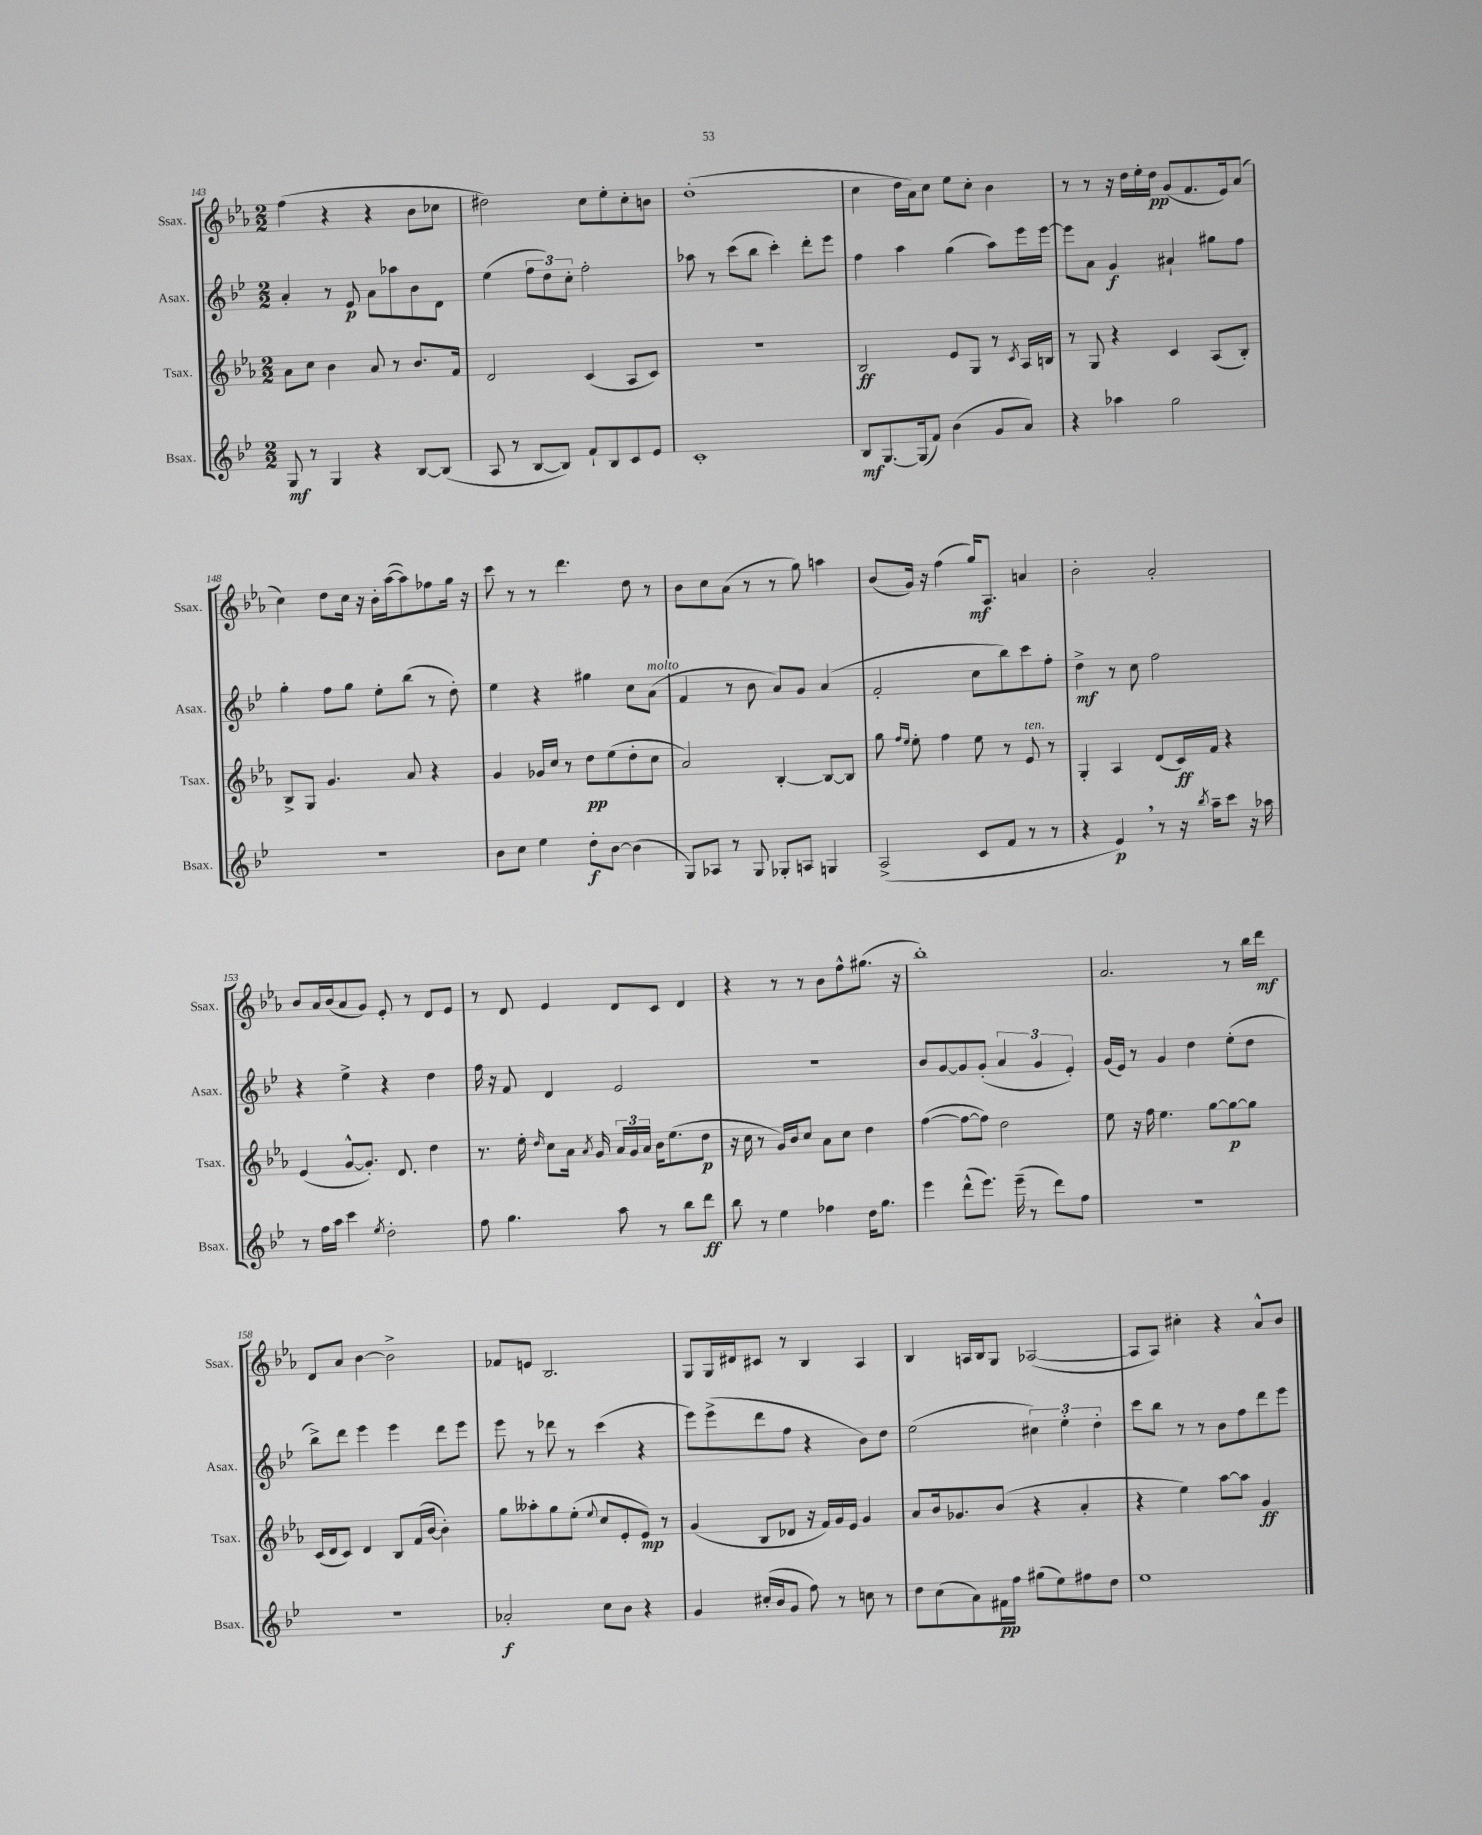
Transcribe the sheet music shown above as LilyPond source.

<<
\new StaffGroup <<
\new Staff = "s0" \with { instrumentName = "Ssax." shortInstrumentName = "Ssax." } {
    \clef treble \key ees \major \numericTimeSignature \time 2/2
    \autoBeamOff f''4( r4 r4 bes'8[ ces''8] |
    dis''2) c''8[ ees''8-. c''8-. b'8] |
    d''1-.( |
    c''4 d''16[ aes'16) c''8] ees''8[ c''8]-. bes'4 |
    r8 r8 r16 d''16[ ees''16-. d''16]\pp g'8[( f'8. ees'16) aes'8]( |
    c''4) d''8[ c''16] r16 bes'16[-. aes''16~( aes''8) fes''8 g''16] r16 |
    c'''8 r8 r8 d'''4. d''8 r8 |
    bes'8[ c''8 aes'8]( r8 r8 g''8) a''4 |
    bes'8[( g'16]) r16 f''4( g''16[\mf) aes8.] a'4 |
    bes'2-. aes'2-. |
    bes'8[ aes'16 bes'16( aes'8 g'8]) ees'8-. r8 d'8[ ees'8] |
    r8 d'8 ees'4 d'8[ c'8] d'4 |
    r4 r8 r8 bes'8[ f''8-^ gis''8.]( r16 |
    bes''1-.) |
    aes'2. r8 bes''16[ d'''16]\mf |
    d'8[ aes'8] bes'4~ bes'2-> |
    fes'8[ e'8] bes2. |
    g8[ g16 dis'16 cis'8] r8 bes4 aes4 |
    bes4 a16[ bes16 g8] aes2~( |
    aes8[ aes8]) cis''4-. r4 aes'8[-^ bes'8] \bar "|." |
}
\new Staff = "s1" \with { instrumentName = "Asax." shortInstrumentName = "Asax." } {
    \clef treble \key bes \major \numericTimeSignature \time 2/2
    \autoBeamOff a'4-. r8 ees'8\p a'8[ aes''8 bes'8 d'8] |
    ees''4( \tuplet 3/2 { f''8[ d''8) c''8]-. } f''2-. |
    aes''8 r8 c'''8[( bes''8] c'''4-.) d'''8[-. ees'''8] |
    f''4 a''4 g''4( a''8[) ees'''16 ees'''16]~ |
    ees'''8[ a'8] g'4\f ais'4-! gis''8[ f''8] |
    g''4-. f''8[ g''8] ees''8[-. bes''8]( r8 d''8-.) |
    ees''4 r4 gis''4 c''8[ a'8]^\markup { \italic "molto" }( |
    f'4 r8 bes'8 a'8[) g'8] a'4( |
    f'2-. c''8[ bes''8) c'''8 f''8]-. |
    d''4->\mf r8 c''8 f''2 |
    r4 ees''4-> r4 d''4 |
    f''16 r16 f'8 d'4 ees'2 |
    r1 |
    bes'8[ g'8~ g'8 g'8]-.( \tuplet 3/2 { a'4 g'4 ees'4-.) } |
    g'16[( ees'16]) r8 g'4 d''4 ees''8[-.( d''8] |
    bes''8[->) d'''8] ees'''4 ees'''4 d'''8[ ees'''8] |
    ees'''8 r8 des'''8 r8 c'''4( r4 |
    ees'''8[) ees'''8->( d'''8 f''8] r4 bes'8[) d''8] |
    ees''2( \tuplet 3/2 { cis''4) ees''4-. d''4-. } |
    c'''8[ bes''8] r8 r8 bes'8[ f''8 d'''8 ees'''8] \bar "|." |
}
\new Staff = "s2" \with { instrumentName = "Tsax." shortInstrumentName = "Tsax." } {
    \clef treble \key ees \major \numericTimeSignature \time 2/2
    \autoBeamOff aes'8[ c''8] bes'4 aes'8 r8 bes'8.[ f'16] |
    d'2 c'4( aes8[ c'8]) |
    r1 |
    bes2\ff ees'8[ g8] r8 \acciaccatura { c'8 } aes16[ b16] |
    r8 g8 r4 c'4 aes8[( bes8]-.) |
    bes8[-> g8] g'4. aes'8 r4 |
    g'4 ges'16[ c''16] r8 d''8[\pp ees''8( d''8-. c''8] |
    aes'2) bes4~-. bes8[~ bes8] |
    g''8 \grace { f''16[ ees''16] } ees''8-. f''4 ees''8 r8 ees'8^\markup { \italic "ten." } r8 |
    g4-. aes4 d'8[( c'16\ff) f'16] r4 |
    ees'4( g'8[~-^ g'8.]-.) d'8. d''4 |
    r8. ees''16-. \grace { d''16 } c''8[ aes'16] \acciaccatura { aes'8 } g'16 \tuplet 3/2 { aes'16[ g'16 aes'16] } bes'16[ ees''8.( d''8]\p |
    r16 c''16 r8 g'16[) bes'16 c''8] aes'8[ c''8] d''4 |
    f''4~( f''8[~ f''8]) d''2 |
    ees''8 r16 f''16 ees''4. g''8[~ g''8~\p g''8] |
    c'16[( d'16 c'8]) d'4 bes8[ f'16( bes'16]~ bes'4-.) |
    g''8[ aeses''8-. g''8 ees''8]-.( \appoggiatura { ees''8 } c''8[ ees'8-. ees'8]\mp) r8 |
    g'4( bes8[ des'8] r16 f'16[) g'16 ees'16] g'4 |
    aes'8[ bes'16 ges'8. bes'8]( r4 aes'4-. |
    r4 ees''4) aes''8[~ aes''8] g'4\ff \bar "|." |
}
\new Staff = "s3" \with { instrumentName = "Bsax." shortInstrumentName = "Bsax." } {
    \clef treble \key bes \major \numericTimeSignature \time 2/2
    \autoBeamOff g8\mf r8 g4 r4 bes8[~ bes8]( |
    a8 r8 bes8[~ bes8]) f'8[-! bes8 c'8 ees'8] |
    c'1-. |
    bes8[\mf g8.~ g16( f'8]) bes'4( g'8[ a'8]) |
    r4 aes''4 g''2 |
    r1 |
    bes'8[ c''8] ees''4 d''8[-.\f bes'8]~ bes'4( |
    g8[) aes8] r8 g8 ges8[-. a8] g4 |
    a2->( c'8[ f'8] r8 r8 |
    r4 ees'4\p) \breathe r8 r16 \acciaccatura { bes''8 } a''16[-- c'''8] r16 aes''16 |
    r8 f''16[ a''16] c'''4 \acciaccatura { ees''8 } d''2-. |
    f''8 g''4. a''8 r8 bes''8[ d'''8]\ff |
    bes''8 r8 ees''4 fes''4 d''16[ g''8.] |
    ees'''4 d'''8[-^( ees'''8.]) ees'''16--( r8 d'''8[) f''8] |
    R1 |
    R1 |
    aes'2-.\f c''8[ bes'8] r4 |
    g'4 cis''16[-.( bes'16 g'8] f''8) r8 c''8 r8 |
    d''8[ c''8( a'8) fis'16\pp f''16] gis''8[( ees''8) fis''8 d''8] |
    ees''1 \bar "|." |
}
>>
>>
\layout { \context { \Score currentBarNumber = #143 } }
